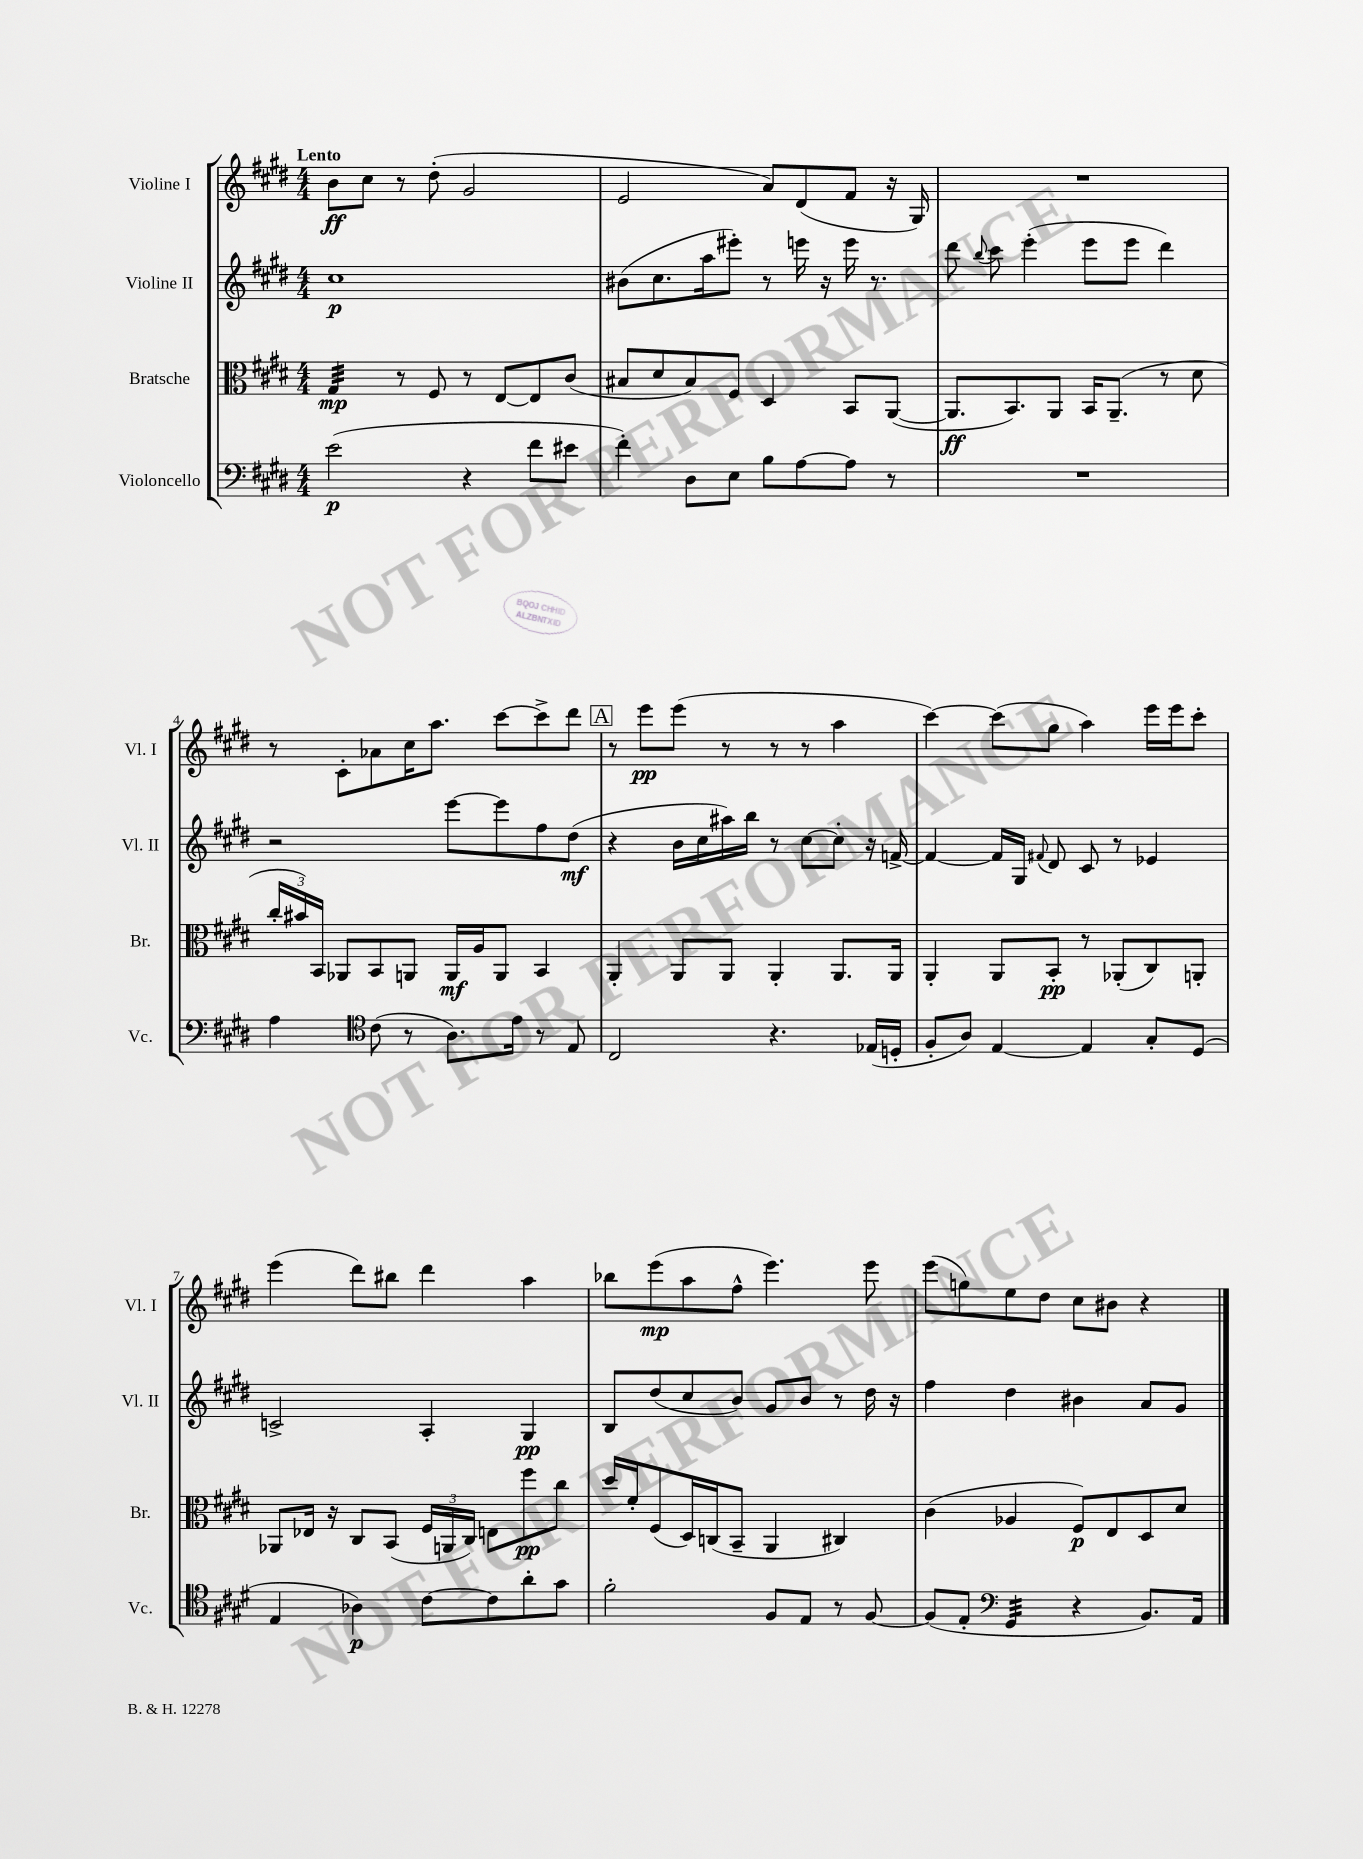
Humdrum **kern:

**kern	**kern	**kern	**kern
*staff4	*staff3	*staff2	*staff1
*clefF4	*clefC3	*clefG2	*clefG2
*k[f#c#g#d#]	*k[f#c#g#d#]	*k[f#c#g#d#]	*k[f#c#g#d#]
*M4/4	*M4/4	*M4/4	*M4/4
(2e	4G#	1cc#	8b
.	.	.	8cc#
.	8r	.	8r
.	8F#	.	(8dd#'
4r	8r	.	2g#
.	[8E	.	.
8f#	8E]	.	.
8e#	(8c#	.	.
=	=	=	=
4f#')	8B#	(8b#	2e
.	8d#	8.cc#	.
8D#	8B#)	.	.
.	.	16aa	.
8E	8F#	8eee#')	.
8B	4D#	8r	8a)
[8A	.	16eee	(8d#
.	.	16r	.
8A]	8BB	16eee	8f#
.	.	8.r	.
8r	([8AA	.	16r
.	.	.	16G#)
=	=	=	=
1r	8.AA]	8ddd#	1r
.	.	8qqbb	.
.	.	8ccc#	.
.	8.BB)	.	.
.	.	(4eee'	.
.	8AA	.	.
.	16BB	8eee	.
.	(8.AA~	.	.
.	.	8eee	.
.	8r	4ddd#)	.
.	8d#	.	.
=	=	=	=
4A	24cc#'	2r	8r
.	24b#)	.	.
.	24BB	.	.
.	8AA-	.	8c#'
*clefC4	*	*	*
(8c#	8BB	.	8a-
8r	8AA	.	16cc#
.	.	.	8.aa
8.A)	16AA	[8eee	.
.	16A	.	.
.	8AA	8eee]	[8ccc#
16e	.	.	.
8r	4BB	8ff#	8ccc#^]
8E	.	(8dd#	8ddd#
=	=	=	=
2C#	4AA'	4r	8r
.	.	.	8eee
.	8AA	16b	(8eee
.	.	16cc#	.
.	8AA	16aa#)	8r
.	.	16bb	.
4.r	4AA'	8r	8r
.	.	[8cc#	8r
.	8.AA	8cc#']	4aa
(16E-	.	16r	.
16D'	16AA	[16f^	.
=	=	=	=
8F#'	4AA'	4f_	[4ccc#)
8A)	.	.	.
[4E	8AA	16f]	(8ccc#]
.	.	16G#	.
.	.	8qqf#	.
.	8BB'	8d#	8gg#
4E]	8r	8c#	4aa)
.	(8AA-'	8r	.
8G#'	8C#)	4e-	16eee
.	.	.	16eee
(8D#	8AA'	.	8ccc#'
=	=	=	=
4E	8AA-	2c^	(4eee
.	16E-	.	.
.	16r	.	.
4A-)	8C#	.	8ddd#)
.	(8BB	.	8bb#
[8c#	24F#	4A'	4ddd#
.	24AA	.	.
.	24C#)	.	.
8c#]	8E	.	.
8a'	8ff#	4G#	4aa
8g#	8cc#	.	.
=	=	=	=
2f#'	16dd#	8B	8bb-
.	16f#'	.	.
.	(8F#	(8dd#	(8eee
.	16D#)	8cc#	8aa
.	(16C	.	.
.	8BB~	8b)	8ff#^^
8F#	4AA	8g#	4.eee)
8E	.	8b	.
8r	4C#)	8r	.
[8F#	.	16dd#	8eee
.	.	16r	.
=	=	=	=
(8F#]	(4c#	4ff#	(8eee
8E'	.	.	8gg)
*clefF4	*	*	*
4GG#	4A-	4dd#	8ee
.	.	.	8dd#
4r	8F#)	4b#	8cc#
.	8E	.	8b#
8.BB)	8D#	8a	4r
.	8d#	8g#	.
16AA	.	.	.
==	==	==	==
*-	*-	*-	*-
